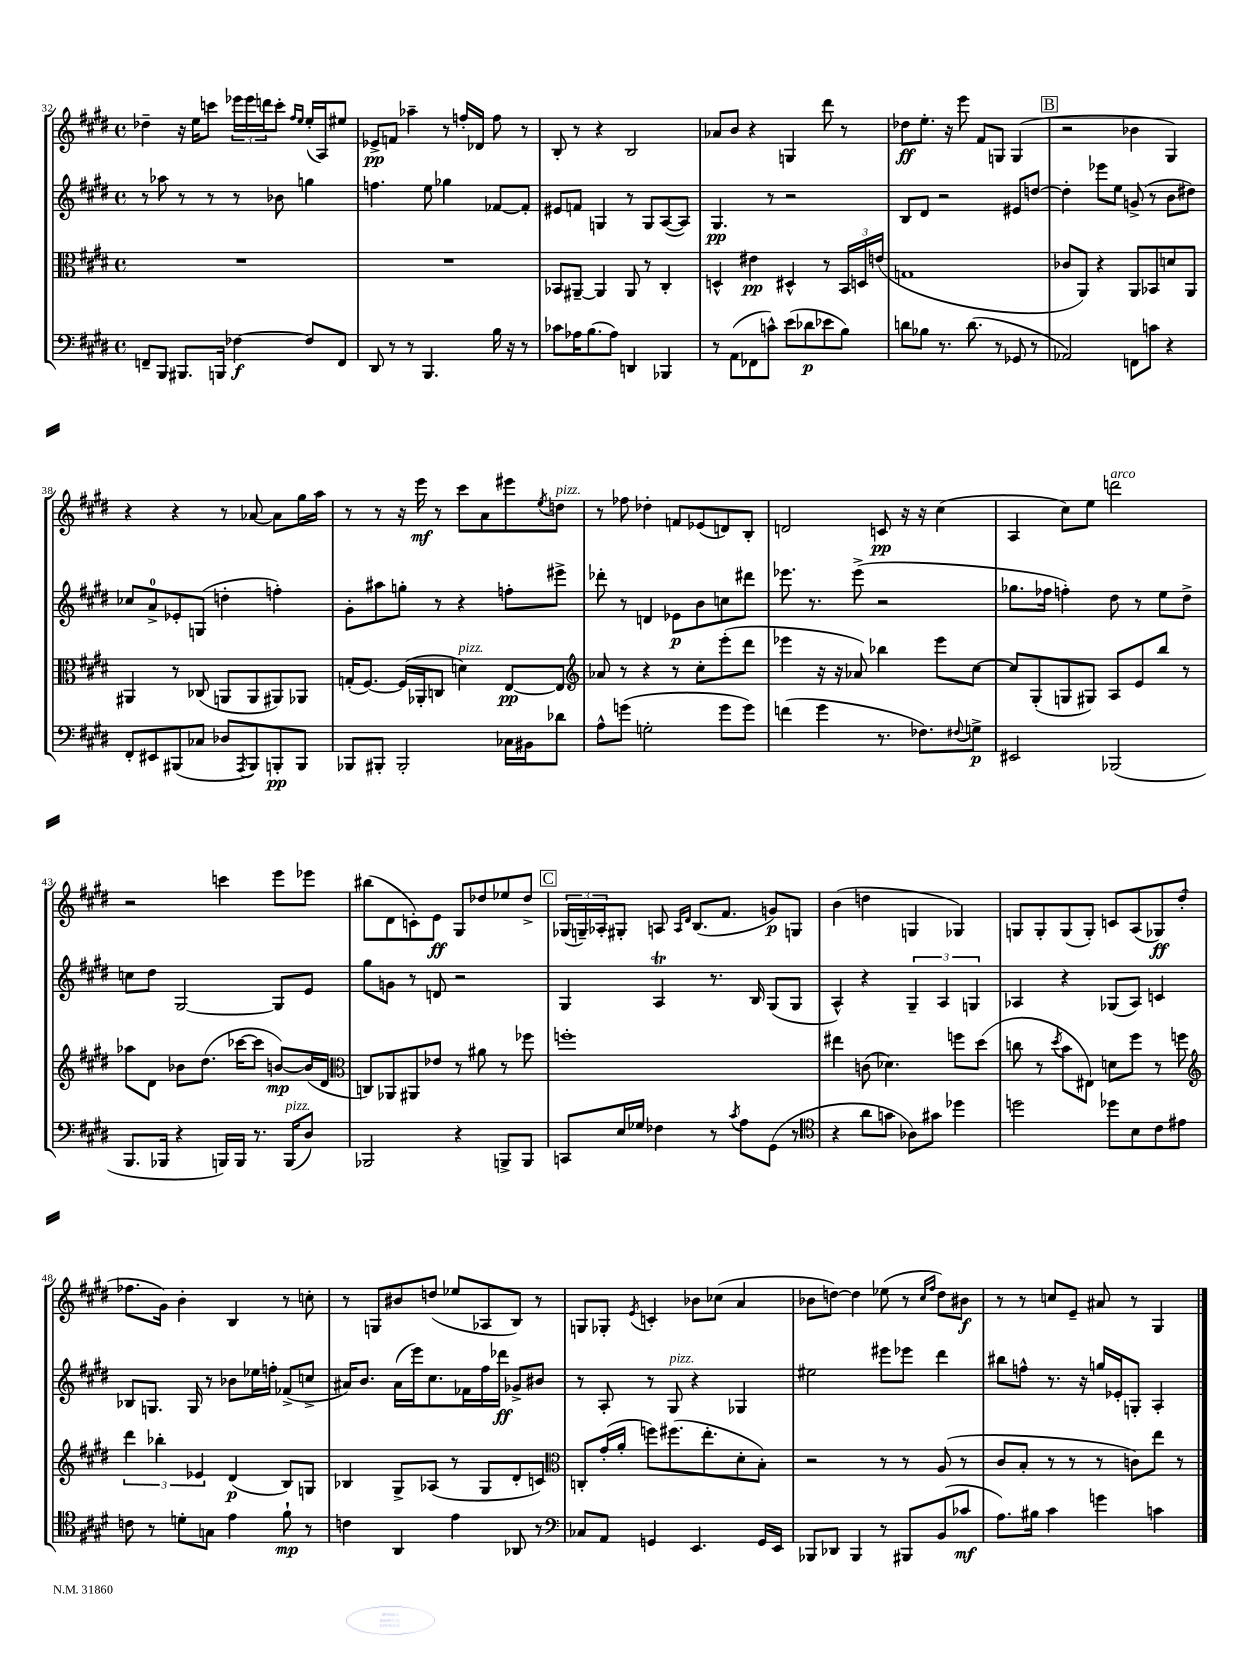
<<
\new StaffGroup <<
\new Staff = "s0" {
    \clef treble \key e \major \defaultTimeSignature \time 4/4
    des''4-- r16 e''16 c'''8 \tuplet 3/2 { ees'''16 ees'''16 d'''16 } c'''8-. \grace { fis''16 e''16 } e''16-.( a16) eis''8 |
    ees'8->\pp f'8 aes''4-- r8 f''16-. des'16 f''8 r8 |
    b8-. r8 r4 b2 |
    aes'8 b'8 r4 g4 dis'''8 r8 |
    des''8\ff e''8.-. r16 e'''8 fis'8 g8 g4( |
    \mark \markup { \box "B" } r2 bes'4 gis4) |
    r4 r4 r8 aes'8~ aes'8 gis''16 a''16 |
    r8 r8 r16 e'''16\mf r8 cis'''8 a'8 eis'''8 \acciaccatura { e''8 } d''8^\markup { \italic "pizz." } |
    r8 fes''8 des''4-. f'8 ees'8( d'8) b8-. |
    d'2 c'8\pp r16 r16 cis''4( |
    a4 cis''8) e''8 d'''2^\markup { \italic "arco" } |
    r2 c'''4 e'''8 ees'''8 |
    bis''8( dis'8 c'8-.) e'8\ff gis8 des''8 ees''8 des''8-> |
    \mark \markup { \box "C" } \tuplet 3/2 { ges16( g16--) aes16-. } gis8-. a8 \grace { a16 dis'16 } b8.( fis'8. g'8\p) g8 |
    b'4( d''4 g4 ges4) |
    g8 g8-. g8( g8-.) c'8 a8( ges8\ff) dis''8-.( |
    fes''8. gis'16) b'4-. b4 r8 c''8-. |
    r8 g8 bis'8 d''8( ees''8 aes8 b8) r8 |
    g8 ges8-. \acciaccatura { e'8 } c'4-. bes'8 ces''8( a'4 |
    bes'8 d''8~) d''4 ees''8( r8 \grace { cis''16 fis''16 } d''8) bis'8\f |
    r8 r8 c''8 e'8-- ais'8 r8 gis4 \bar "|." |
}
\new Staff = "s1" {
    \clef treble \key e \major \defaultTimeSignature \time 4/4
    r8 aes''8 r8 r8 r8 bes'8 g''4 |
    f''4. e''8 ges''4 fes'8~ fes'8-. |
    eis'8 f'8 g4 r8 g8 a8~( a8) |
    gis4.\pp r8 r2 |
    b8 dis'8 r2 eis'8 d''8~ |
    \mark \markup { \box "B" } d''4-. ees'''8 e''8 g'8->( r8 b'8 dis''8) |
    ces''8 a'8-0-> ees'8-. g8( d''4-. f''4-.) |
    gis'8-. ais''8 g''8-. r8 r4 f''8-. eis'''8-> |
    des'''8-. r8 d'4 ees'8\p b'8 c''8 dis'''8 |
    ees'''8. r8. ees'''8->( r2 |
    ges''8. fes''16 f''4-.) dis''8 r8 e''8 dis''8-> |
    c''8 dis''8 gis2~ gis8 e'8 |
    gis''8 g'8 r8 d'8 r2 |
    \mark \markup { \box "C" } gis4 a4\trill r8. b16 gis8( gis8 |
    a4-^) r4 \tuplet 3/2 { gis4-- a4 g4 } |
    aes4 r4 ges8( aes8) c'4 |
    bes8 g8. g16 r8 bes'8 ees''16 f''16-. fes'8->( c''8-> |
    ais'16) b'8. ais'16( e'''16) cis''8. fes'16 fis''16 des'''16\ff ges'8-> bis'8 |
    r8 a8-. r8 gis8^\markup { \italic "pizz." } r4 ges4 |
    eis''2 eis'''8 ees'''8 dis'''4 |
    bis''8 f''8-^ r8. r16 g''16 ees'16-. g8-. a4-. \bar "|." |
}
\new Staff = "s2" {
    \clef alto \key e \major \defaultTimeSignature \time 4/4
    R1 |
    R1 |
    bes,8 ais,8~-- ais,4 ais,8 r8 cis4-. |
    d4-^ eis'4\pp dis4-^ r8 \tuplet 3/2 { b,16 d16 e'16( } |
    g1 |
    \mark \markup { \box "B" } ces'8 a,8) r4 a,8 bes,8 d'8 a,8 |
    ais,4 r8 ces8( a,8 a,8 ais,8) aes,8 |
    g16-.( fis8.~) fis16( aes,16-. c8 d'4^\markup { \italic "pizz." }) e8~\pp e8 |
    \clef treble aes'8 r8 r4 r8 cis''8-. e'''8-.( dis'''8 |
    ees'''4 r16 r16 aes'8) bes''4 ees'''8 cis''8~ |
    cis''8 gis8-.( g8 gis8) a8 e'8 b''8 r8 |
    aes''8 dis'8 bes'8 dis''8.( ces'''16~ ces'''8 b'8~\mp) b'16( dis'16 |
    \clef alto c8) aes,8 ais,8 ees'8 r8 ais'8 r8 fes''8 |
    \mark \markup { \box "C" } f''1-. |
    eis''4 c'8( des'4.) f''8 dis''8( |
    c''8 r8 \acciaccatura { dis''8 } b'8 eis8) d'8 fis''8 r8 f''8 |
    \clef treble \tuplet 3/2 { dis'''4 bes''4-. ees'4 } dis'4\p( b8) g8 |
    bes4 gis8-> aes8( r8 gis8 dis'8-. c'8) |
    \clef alto c8-. gis'16-.( a'16-. f''8) fis''8.( e''8.-. dis'8-. b8-.) |
    r2 r8 r8 a8( r8 |
    cis'8 b8-. r8 r8 r8 c'8) e''8 r8 \bar "|." |
}
\new Staff = "s3" {
    \clef bass \key e \major \defaultTimeSignature \time 4/4
    f,8-- b,,8 bis,,8. b,,16 fes4~\f fes8 f,8 |
    dis,8 r8 r8 b,,4. b16 r16 r8 |
    ces'8 aes16 b8.( aes8) d,4 bes,,4 |
    r8 a,8( fes,8 c'8-^) e'8( des'8\p ees'8 b8) |
    d'8 bes8 r8. d'8.( r8 ges,8 r8 |
    \mark \markup { \box "B" } aes,2) f,8 c'8 r4 |
    fis,8-. eis,8 bis,,8( ces8 des8 \acciaccatura { a,,8 } bis,,8) b,,8-.\pp b,,8 |
    bes,,8 bis,,8-. bis,,2-. ces16 bis,16 des'8 |
    a8-^ g'8( g2-. g'8 g'8) |
    f'4( gis'4 r8. fes8.) \appoggiatura { fis8 } g8->\p |
    eis,2 bes,,2( |
    b,,8. bes,,16 r4 b,,16) b,,16 r8. b,,16^\markup { \italic "pizz." }( dis8) |
    bes,,2 r4 b,,8-> b,,8 |
    \mark \markup { \box "C" } c,8 e16 ges16 fes4 r8 \acciaccatura { cis'8 } a8 gis,8( r8 |
    \clef tenor r4 a'8 g'8 aes8) gis'8 des''4 |
    d''2 des''8 b8 cis'8 eis'8 |
    c'8 r8 d'8-. g8 e'4 fis'8-!\mp r8 |
    c'4 a,4 e'4 aes,8 r8 |
    \clef bass ces8 a,8 g,4 e,4. g,16 e,16 |
    bes,,8 des,8 bes,,4 r8 bis,,8 b,8( ces'8\mf |
    a8.) bis16 cis'4 g'4 c'4 \bar "|." |
}
>>
>>
\layout { \context { \Score currentBarNumber = #32 } }
